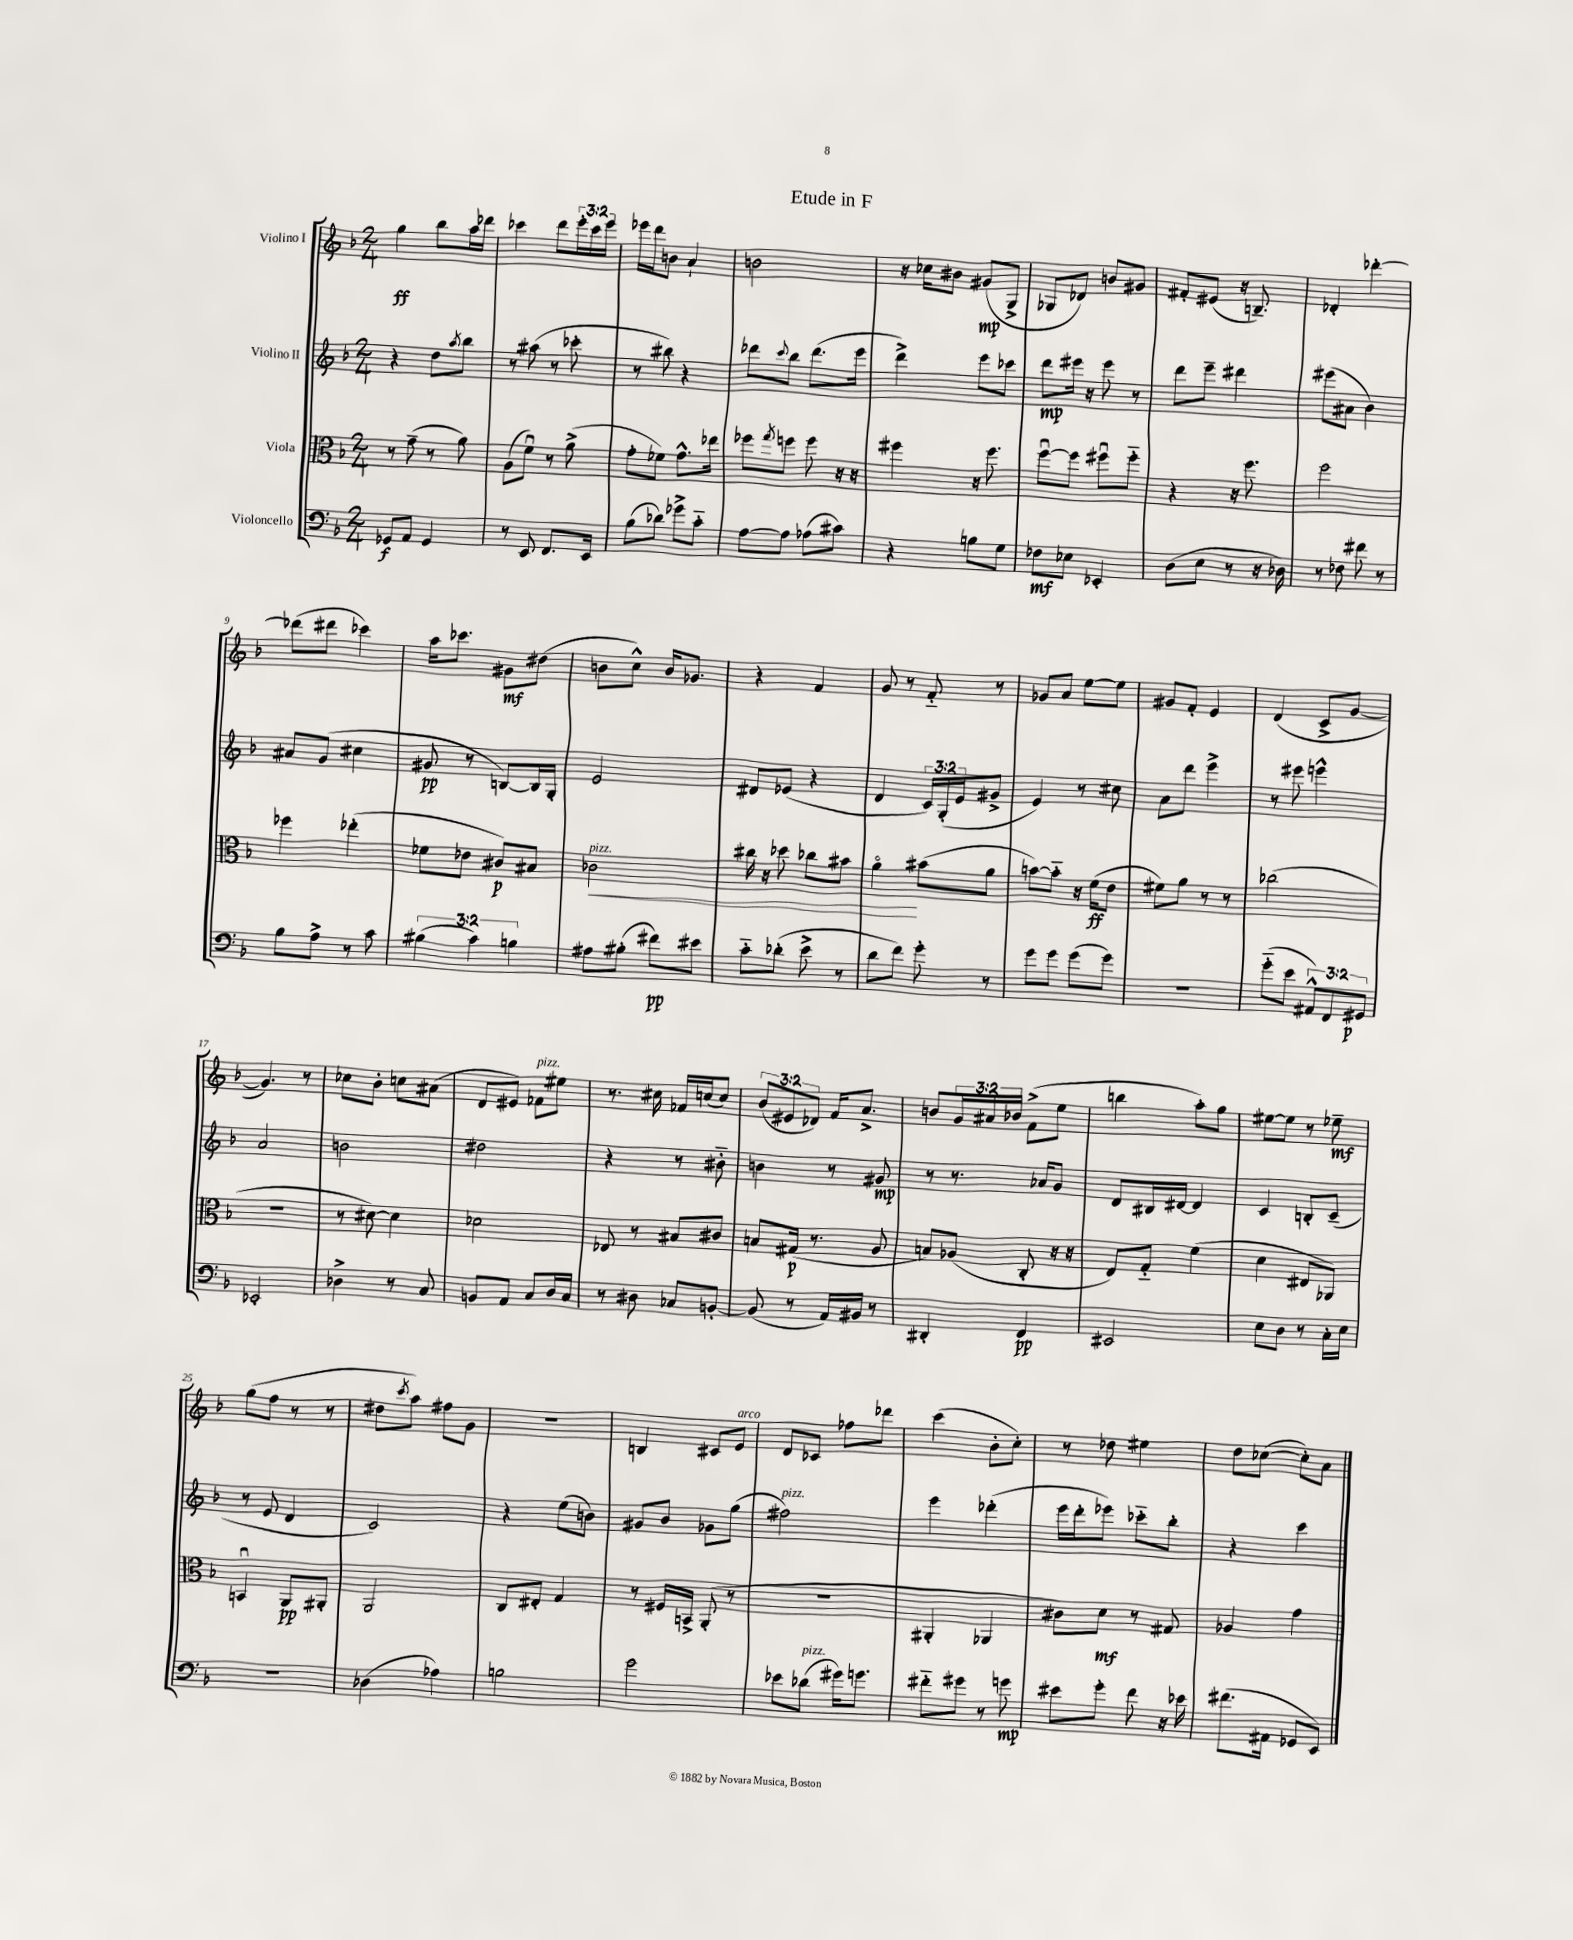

**kern	**kern	**kern	**kern
*staff4	*staff3	*staff2	*staff1
*clefF4	*clefC3	*clefG2	*clefG2
*k[b-]	*k[b-]	*k[b-]	*k[b-]
*M2/4	*M2/4	*M2/4	*M2/4
8GG-	8r	4r	4gg
8AA	(8g~	.	.
4GG-	8r	8dd	8bb-
.	.	8qaa	.
.	8a)	8bb-	16aa
.	.	.	16ddd-
=	=	=	=
8r	(8A	8r	4ccc-
8EE	8fu)	(8aa#	.
8.FF	8r	8r	8ddd
.	(8a^	8ccc-'	24eee'
.	.	.	24ccc-
16EE	.	.	.
.	.	.	24eee
=	=	=	=
(8B-	8g'	8r	16eee-
.	.	.	16ddd
8d-)	8f-)	8bb#)	8b
8g-^	8.g^^	4r	4a`
8c'~	.	.	.
.	16ee-	.	.
=	=	=	=
[8A	8ff-	8ddd-	2b
.	8qgg	8qqccc	.
8A]	8ff	8bb-	.
(8A-	8ff	(8.ddd-	.
8c#)	16r	.	.
.	16r	16eee	.
=	=	=	=
4r	4ff#	4ddd^)	16r
.	.	.	16cc-
.	.	.	8b#
8B	16r	8eee	(8g#
.	8.ff#	.	.
8G	.	8ccc-	8G^
=	=	=	=
8F-	[8ffu	8ddd	8G-
8E-	8ff]	16eee#	8d-)
.	.	16r	.
4EE-'	8ff#u	8eee#	8b
.	8ff#'~	8r	8g#
=	=	=	=
(8D	4r	8ddd	8f#'
8E	.	8eee~	(8e#
8r	16r	4ddd#	16r
.	8.ff	.	8.B~)
16r	.	.	.
16D-)	.	.	.
=	=	=	=
8r	2ff	(8eee#	4d-'
8F-	.	8a#	.
8f#	.	4b-)	[4ddd-'
8r	.	.	.
=	=	=	=
8B-	4ff-	8a#	(8ddd-]
8A^	.	(8g	8ddd#
8r	(4ee-'	4cc#	4ccc-)
8c	.	.	.
=	=	=	=
(6B#	8f-	8g#	16aa
.	.	.	8.ccc-
.	8e-	8r	.
6c)	.	.	.
.	8c#)	[8B)	8g#
6B	.	.	.
.	8B#	16B]	(8dd#
.	.	16G'	.
=	=	=	=
8A#	2c-	2e	8b
(8B#'	.	.	8cc^^)
8f#)	.	.	16b
.	.	.	8.g-
8e#	.	.	.
=	=	=	=
8c'~	16cc#	8d#	4r
.	16r	.	.
(8d-'	8dd-	(8e-	.
8e^	8cc-	4r	4f
8r	8b#	.	.
=	=	=	=
8d	4ao	4d	8g
8f)	.	.	8r
8g'	(8b#	24c)	8f'~
.	.	(24G'	.
.	.	24e	.
8r	8a	8g#^	8r
=	=	=	=
8g	[8b)	4e)	8g-
8g	8b'~]	.	8a
(8g	16r	8r	[8ee
.	(16f	.	.
8g)	8e	8cc#	8ee]
=	=	=	=
2r	8f#)	8a	8g#
.	8a	8ddd	8f'
.	8r	4eee^	4e
.	8r	.	.
=	=	=	=
(8g'~	(2cc-	8r	(4d
8e	.	8eee#	.
12AA#^^)	.	4eee^^	8c^
12FF	.	.	.
.	.	.	[8g
12GG#	.	.	.
=	=	=	=
2EE-'	2r	2a	4.g])
.	.	.	8r
=	=	=	=
4D-^	8r	2b	8cc-
.	[8d#)	.	8b-'
8r	4d#]	.	8cc
8C	.	.	(8a#
=	=	=	=
8BB	2d-	2dd#	8d
8AA	.	.	8e#)
8C	.	.	8f-
16D	.	.	8ee#
16C	.	.	.
=	=	=	=
8r	8E-	4r	8.r
8D#	8r	.	.
.	.	.	16cc#
8C-	8B#	8r	16f-
.	.	.	(16cc
[8BB'	8c#	8b#'~	8cc)
=	=	=	=
(8BB]	8B	4b	(12b-
.	.	.	12e#
8r	(16G#	.	.
.	.	.	12d-)
.	8.r	.	.
16AA)	.	8r	16f
16BB#	.	.	8.a^
8r	8A	8g#	.
=	=	=	=
4DD#'	8B)	8r	8b
.	(8A-	8.r	24g
.	.	.	24a#
.	.	.	24b-
4FF	8C'	.	(8f^
.	.	16a-	.
.	16r	8g	8ee
.	16r	.	.
=	=	=	=
2EE#	8E)	8d	4bb
.	8G'~	16B#	.
.	.	[16d#	.
.	(4f	4d#]	8aa')
.	.	.	8gg
=	=	=	=
8E	4d	4c	[8ee#
8D	.	.	8ee#]
8r	8E#	8B'	8r
16C'	8AA-)	(8c~	8ee-~
16E	.	.	.
=	=	=	=
2r	4BBu	8r	(8gg
.	.	8e	8ff
.	8AA	4d	8r
.	8AA#'	.	8r
=	=	=	=
(4D-	2AA	2c)	8dd#
.	.	.	8qccc
.	.	.	8aa)
4A-)	.	.	8ff#
.	.	.	8g
=	=	=	=
2B	8C	4r	2r
.	8E#'	.	.
.	4G	(8ee	.
.	.	8b)	.
=	=	=	=
2g	8r	8g#	4B
.	16F#	8b-	.
.	16BB^	.	.
.	(8AA'	8g-	8c#
.	8r	(8gg	8e
=	=	=	=
8e-	2r	2ff#)	8d
(8d-	.	.	8c-
16g#)	.	.	8ff-
8.g	.	.	.
.	.	.	8ddd-
=	=	=	=
8f#'~	4AA#'	4eee	(4ccc
8g#	.	.	.
8r	4AA-	(4ddd-'	8b-'
8g	.	.	8cc')
=	=	=	=
8e#	8c#)	16eee	8r
.	.	16ddd'	.
8g'	8d	8eee-)	8dd-
8f	8r	8ccc-'~	4ee#
16r	8G#	8bb-'	.
16e-	.	.	.
=	=	=	=
(8.f#	4A-	4r	8dd
.	.	.	([8cc-
16AA#	.	.	.
8GG-	4g	4ccc	8cc-'])
8EE)	.	.	8a
==	==	==	==
*-	*-	*-	*-
